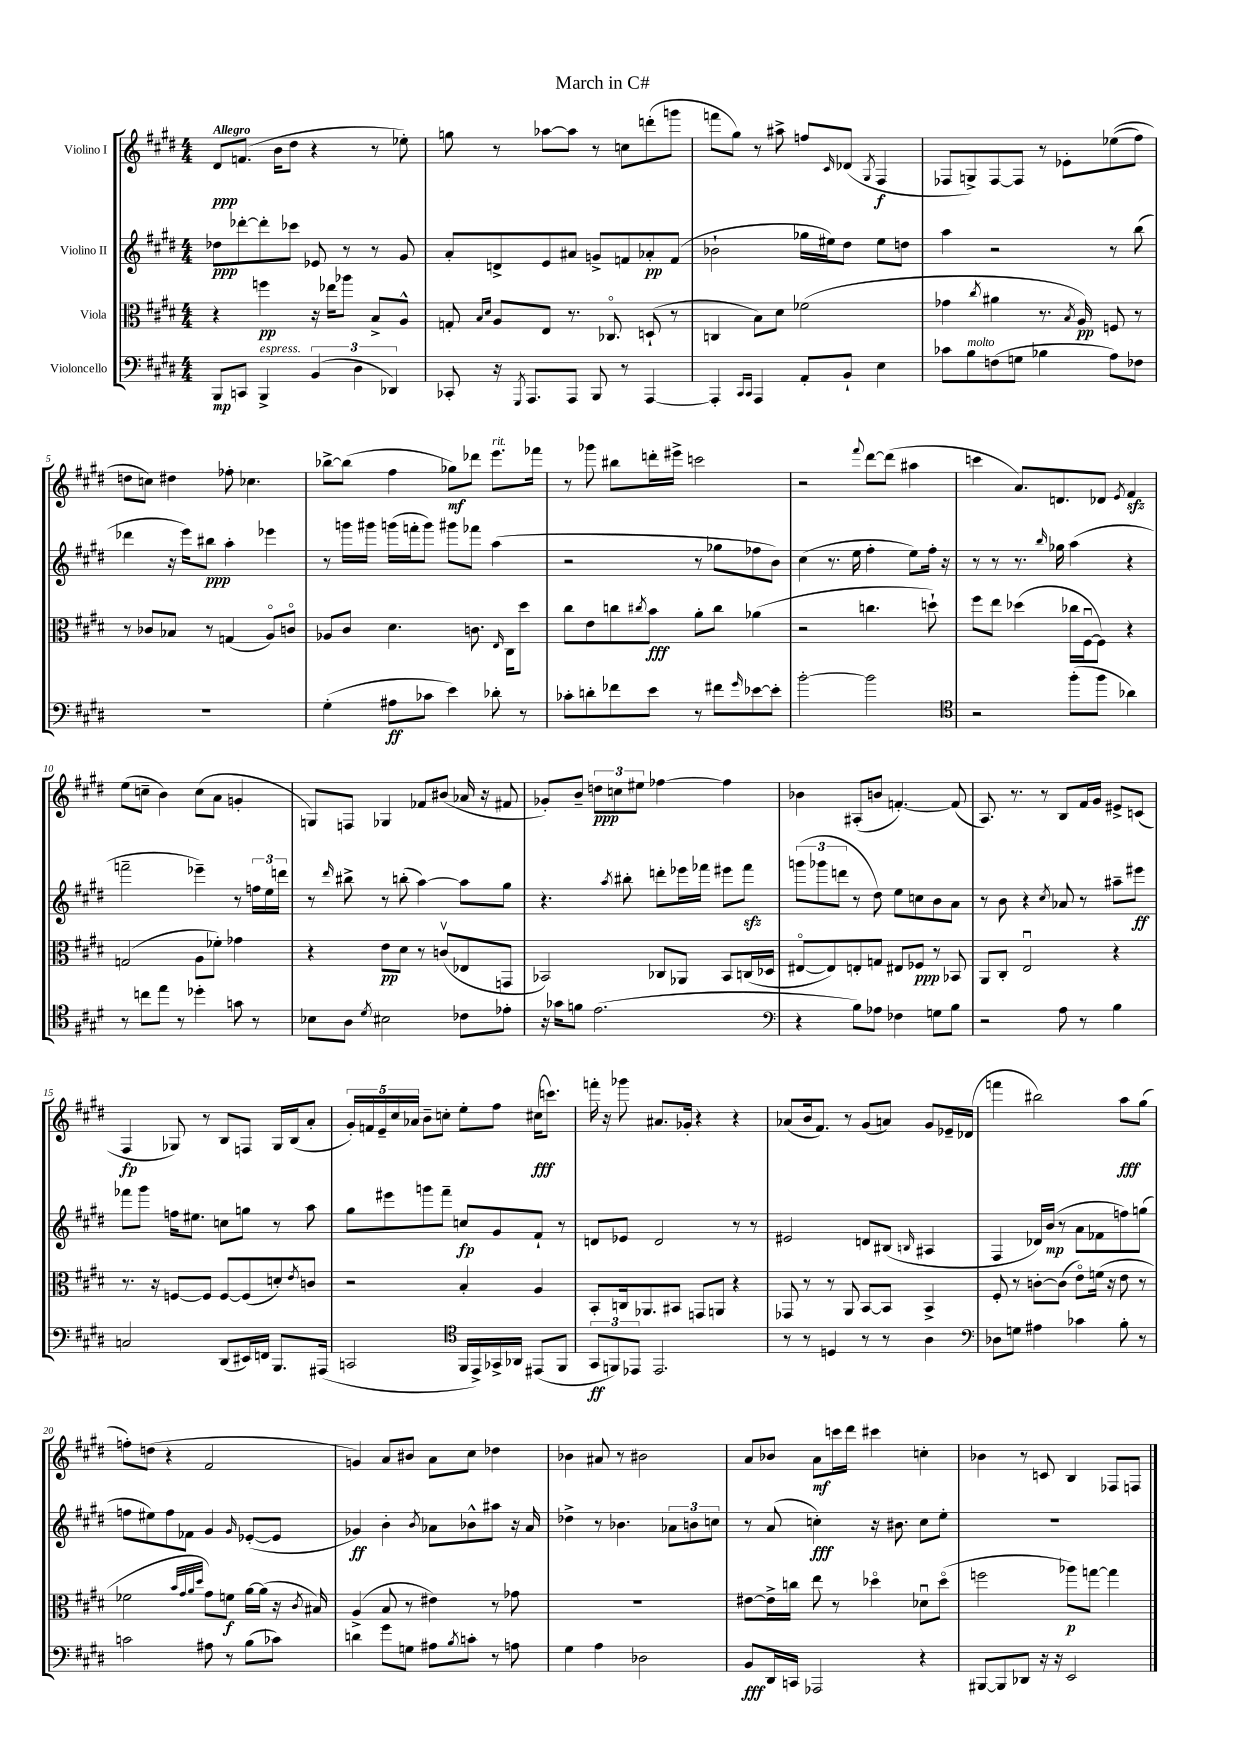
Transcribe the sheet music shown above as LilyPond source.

\header { title = "March in C#" }
<<
\new StaffGroup <<
\new Staff = "s0" \with { instrumentName = "Violino I" } {
    \clef treble \key e \major \numericTimeSignature \time 4/4 \tempo "Allegro"
    dis'8\ppp f'8.( b'16 dis''8 r4 r8 ees''8-.) |
    g''8 r8 aes''8~ aes''8 r8 c''8 d'''8-.( g'''8 |
    f'''8 gis''8) r8 ais''8-> f''8 \grace { cis'16 } des'8( \acciaccatura { gis8 } fis4\f |
    fes8 g8->) fes8~ fes8 r8 ees'8-. ees''8(\( fis''8) |
    d''8 c''8\) dis''4 fes''8-. ces''4. |
    bes''8~-> bes''8( fis''4 ges''8\mf) des'''8 e'''8.^\markup { \italic "rit." } fes'''16 |
    r8 ges'''8 bis''8 d'''16-. eis'''16-> c'''2 |
    r2 \appoggiatura { fis'''8 } dis'''8~ dis'''8( ais''4 |
    c'''4 a'8.) d'8. des'8 \acciaccatura { e'8 } fis'4\sfz |
    e''8( c''8-- b'4) c''8( a'8 g'4-. |
    g8) f8 ges4 fes'8 bis'8( aes'16 r16 fis'8 |
    ges'8-.) b'8-- \tuplet 3/2 { d''8\ppp c''8 eis''8 } fes''4~ fes''4 |
    bes'4 ais8-.( b'8 f'4.~-.) f'8( |
    a8.) r8. r8 b8 fis'16 gis'16 eis'8-> c'8( |
    fis4\fp ges8) r8 b8 f8 ges16 b16( a'8-. |
    \tuplet 5/4 { gis'16-.) f'16 e'16-- cis''16 aes'16 } b'8-- c''8-. e''8-. fis''8 cis''16\fff( c'''8.) |
    f'''16-. r16 ges'''8 ais'8. ges'16-. r4 r4 |
    aes'8( b'16 fis'8.) r8 gis'8( a'8) gis'8 ees'16-- des'16( |
    f'''4 bis''2) a''8\fff gis''8( |
    f''8-.) d''8( r4 fis'2 |
    g'4) a'8 bis'8 a'8 cis''8 des''4 |
    bes'4 ais'8 r8 bis'2 |
    a'8 bes'8 a'8\mf c'''16 dis'''16 cis'''4 c''4-. |
    bes'4 r8 c'8 b4 fes8 f8 \bar "|." |
}
\new Staff = "s1" \with { instrumentName = "Violino II" } {
    \clef treble \key e \major \numericTimeSignature \time 4/4
    des''8\ppp des'''8~-. des'''8-. ces'''8 ees'8 r8 r8 gis'8 |
    a'8-. d'8-> e'8 ais'8 g'8-> f'8 aes'8-.\pp f'8( |
    bes'2-! ges''16 eis''16) dis''8 eis''8 d''8 |
    a''4 r2 r8 b''8( |
    des'''4 r16 e'''16) bis''8\ppp a''4-. ees'''4 |
    r8 g'''16 gis'''16 g'''16( f'''16-. g'''8) gis'''8 fes'''8 a''4( |
    r2 r8 ges''8 fes''8 b'8) |
    cis''4( r8. e''16 fis''4-. e''8) fis''16-. r16 |
    r8 r8 r8. \grace { b''16 } ges''16 a''4( r4 |
    f'''2-- ees'''4--) r8 \tuplet 3/2 { f''16 e''16 d'''16 } |
    r8 \grace { dis'''16 } bis''8-> r8 b''8-.( a''4~) a''8 gis''8 |
    r4. \acciaccatura { a''8 } bis''8-. d'''8-. ees'''16 fes'''16 eis'''8 fes'''8\sfz |
    \tuplet 3/2 { g'''8( ges'''8 d'''8 } r8 dis''8) e''8 c''8 b'8 a'8 |
    r8 b'8 r4 \acciaccatura { cis''8 } aes'8 r8 ais''8-- eis'''8\ff |
    fes'''8 gis'''8 f''16 eis''8. c''8 g''8 r8 a''8 |
    gis''8 eis'''8 g'''8 fis'''8-- c''8\fp gis'8 fis'8-! r8 |
    d'8 ees'8 d'2 r8 r8 |
    eis'2 d'8 bis8( \grace { b16 } ais4 |
    fis4 des'16) b'16\mp( r8 a'8 fes'8 f''8) g''8( |
    f''8 eis''8) f''8 fes'8 gis'4 \grace { gis'16 } ees'8~-.( ees'8 |
    ges'4\ff) b'4-. \acciaccatura { b'8 } aes'8 bes'8-^ ais''8 r16 aes'16 |
    des''4-> r8 bes'4. \tuplet 3/2 { aes'8 b'8 c''8 } |
    r8 a'8( c''4-.\fff) r16 bis'8. c''8 e''8-. |
    R1 \bar "|." |
}
\new Staff = "s2" \with { instrumentName = "Viola" } {
    \clef alto \key e \major \numericTimeSignature \time 4/4
    r4 f''4\pp r16 ees''16 aes''8 b8-> a8-^ |
    g8-. \grace { b16 dis'16 } a8 e8 r8. ces8.\flageolet d8-!( r8 |
    c4 b8) dis'8 fes'2( |
    ges'4 \acciaccatura { cis''8 } ais'4 r8. \acciaccatura { b8 } a16\pp) f8 r8 |
    r8 ces'8 bes8 r8 g4( a8\flageolet) c'8\flageolet |
    aes8 cis'8 dis'4. c'8. \grace { e16 } cis16 dis''8 |
    cis''8 e'8 c''8 \acciaccatura { cis''8 } b'8\fff a'8-. cis''8 aes'4( |
    r2 c''4. d''8-!) |
    fis''8 e''8 des''4( ces''16 fis16~\downbow fis8) r4 |
    g2( a8 fes'8-.) ges'4 |
    r4 e'8\pp dis'8 r8 c'8\upbow( ees8 g,8 |
    bes,2) ces8 aes,8 bes,8 c16( des16 |
    eis8~\flageolet eis8) e8-. g8 eis8 fes8\ppp r8 bes,8 |
    a,8 cis8-. e2\downbow r4 |
    r8. r16 f8~ f8 f8~ f8( d'8-.) \acciaccatura { e'8 } c'8 |
    r2 b4-. a4 |
    b,8-. c16 aes,8. bis,8 g,8 a,8 r4 |
    ges,8 r8 r8 a,8 b,8~ b,8 b,4-> |
    fis8-. r8 c'8~-. c'8( e'8\flageolet) f'16( r16 e'8 r8 |
    fes'2 \grace { b'32 gis'32 a'32 dis''32 } gis'8) f'8\f a'16~ a'16( r16 \acciaccatura { cis'8 } bis16) |
    a4->( b8 r8 eis'4) r8 ges'8 |
    R1 |
    eis'8~ eis'16-> c''16 e''8 r8 des''4\flageolet des'8\downbow des''8\flageolet( |
    f''2 aes''8\p) g''8~ g''4 \bar "|." |
}
\new Staff = "s3" \with { instrumentName = "Violoncello" } {
    \clef bass \key e \major \numericTimeSignature \time 4/4
    b,,8\mp c,8 b,,4->^\markup { \italic "espress." } \tuplet 3/2 { b,4( dis4 des,4) } |
    ces,8-. r16 \acciaccatura { gis,,8 } a,,8. a,,8 b,,8 r8 a,,4~ |
    a,,4-. \grace { cis,16 cis,16 } a,,4 a,8-. b,8-! e4 |
    ces'8 b8^\markup { \italic "molto" } f8( g8 bes4 a8) fes8 |
    R1 |
    gis4-.( ais8\ff ces'8 e'4) des'8-. r8 |
    ces'8-. d'8-. fes'8 e'8 r8 fis'8 \grace { gis'16 } ees'8~ ees'8-. |
    b'2~-. b'2 |
    \clef tenor r2 fis''8-.( fis''8 aes'4) |
    r8 c''8 e''8 r8 des''4-. g'8 r8 |
    bes8 a8 \acciaccatura { dis'8 } bis2 ces'8 ees'8-. |
    r16 ges'16 f'8 e'2.( |
    \clef bass r4 b8) aes8 fes4 g8 b8 |
    r2 a8 r8 b4 |
    c2 dis,8( eis,16) f,16 b,,8. ais,,16( |
    c,2 \clef tenor fis,16 e,16->) ges,16-> aes,16 eis,8( fis,8 |
    \tuplet 3/2 { gis,8\ff f,8) ees,8 } ees,2. |
    r8 r8 d4 r8 r8 a4 |
    \clef bass des8 g8 ais4 ces'4 b8-. r8 |
    c'2 ais8 r8 b8( ces'8) |
    d'4 gis'8 g8 ais8 \acciaccatura { b8 } c'8-. r8 a8 |
    gis4 a4 des2 |
    b,8\fff dis,16 c,16 aes,,2 r4 |
    bis,,8~ bis,,8 des,8 r16 r16 e,2 \bar "|." |
}
>>
>>
